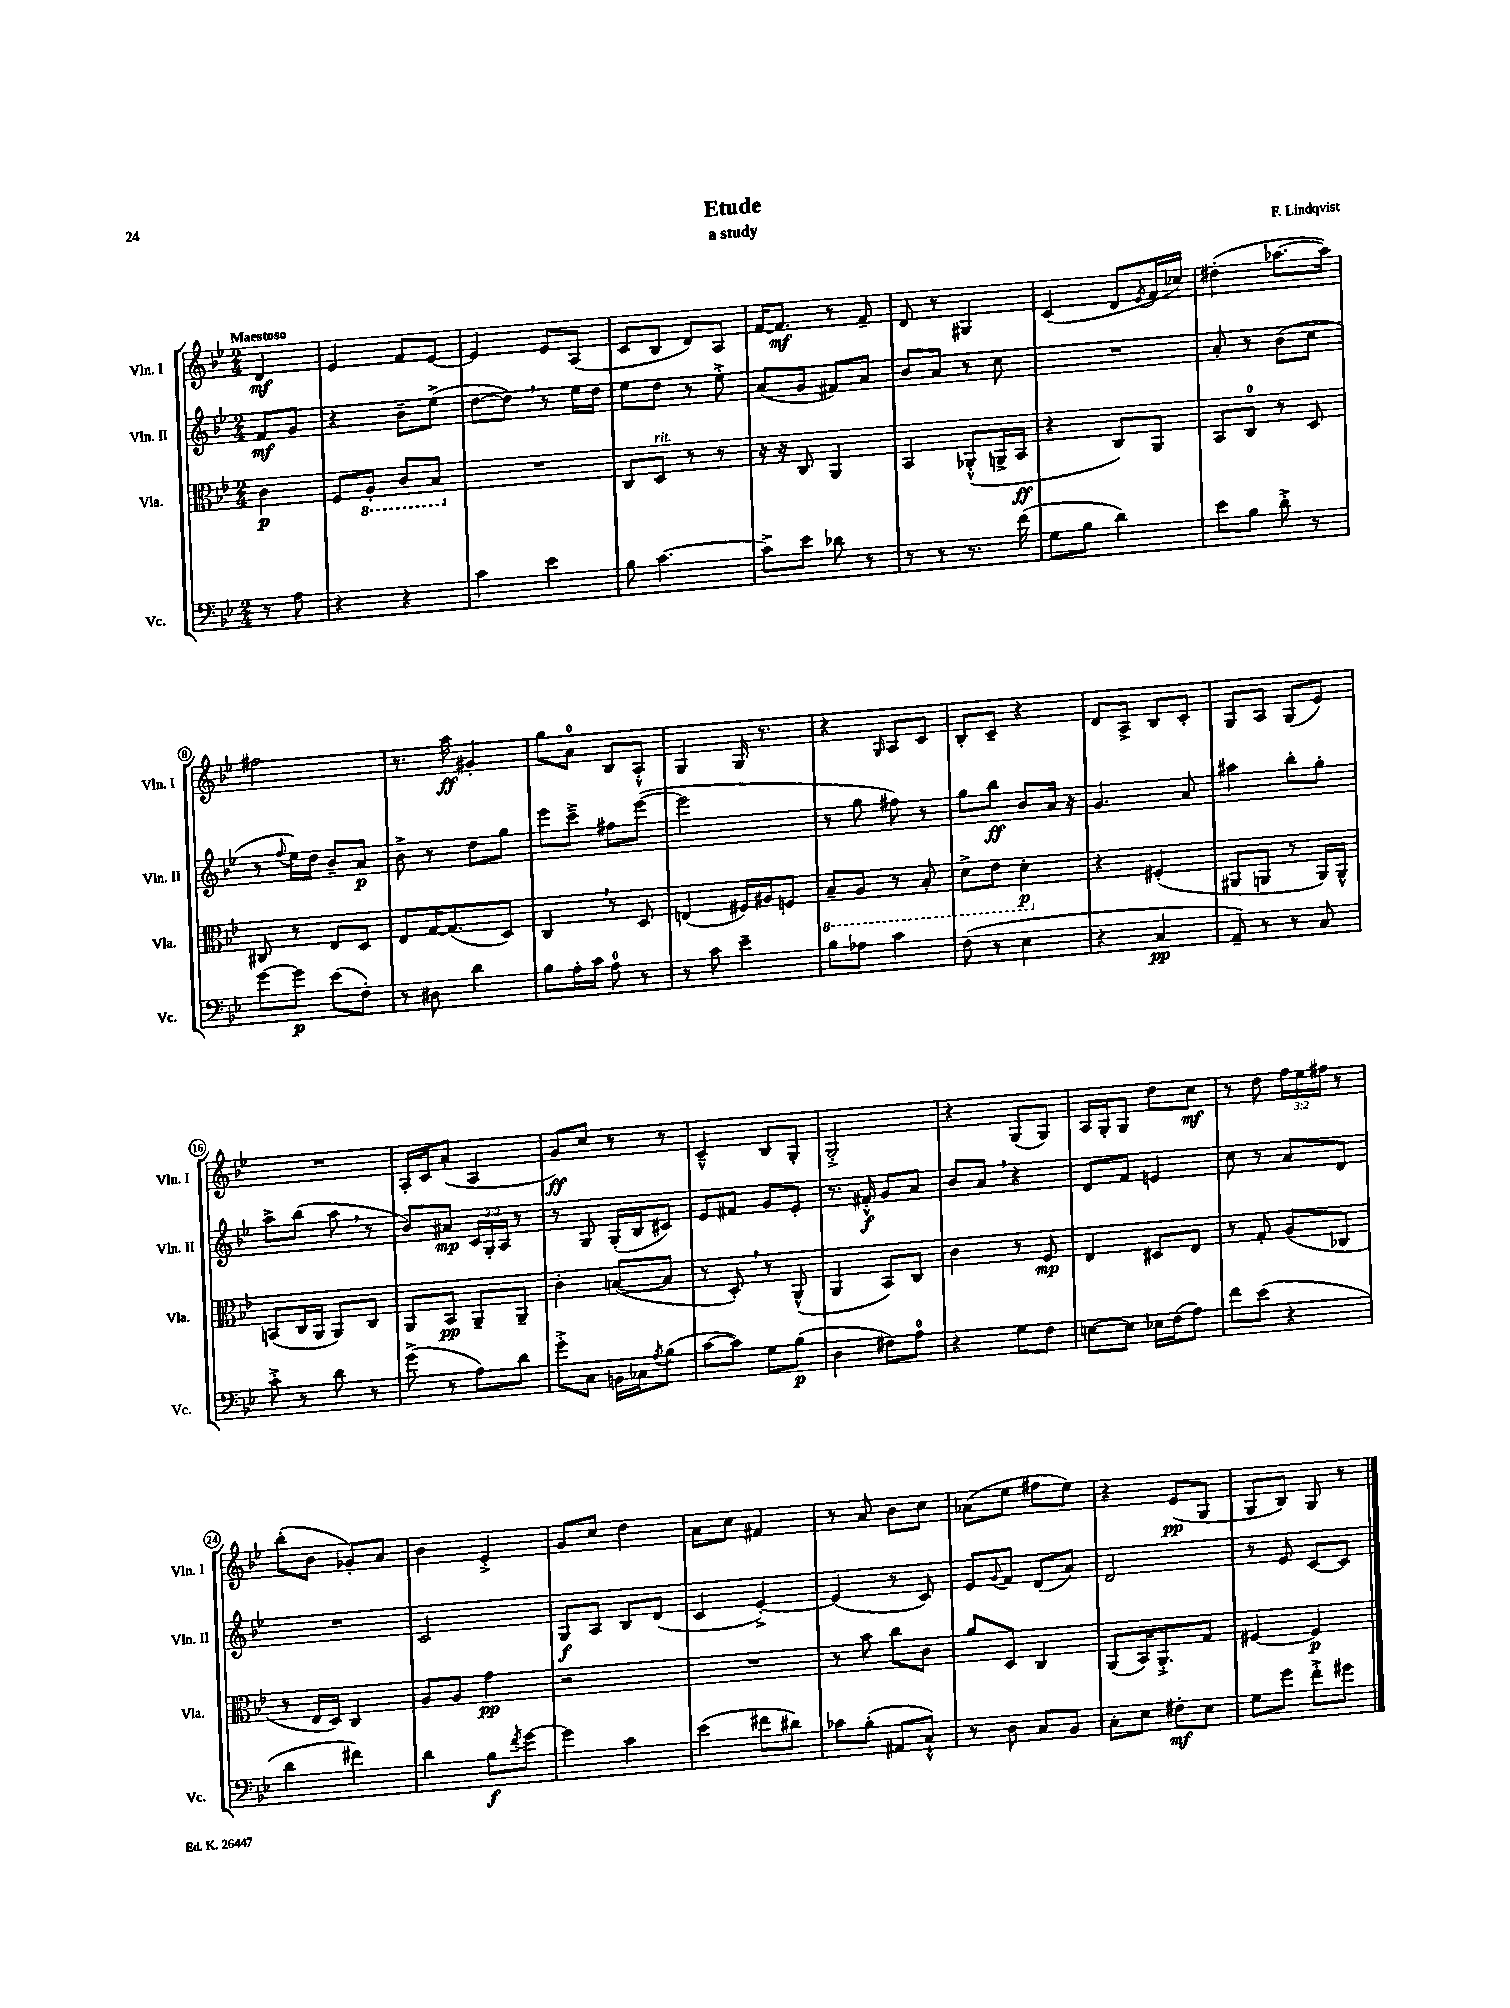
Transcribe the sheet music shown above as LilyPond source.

\header { title = "Etude" composer = "F. Lindqvist" subtitle = "a study" }
<<
\new StaffGroup <<
\new Staff = "s0" \with { instrumentName = "Vln. I" shortInstrumentName = "Vln. I" } {
    \clef treble \key bes \major \numericTimeSignature \time 2/4 \override Staff.TupletNumber.text = #tuplet-number::calc-fraction-text \partial 4 \tempo "Maestoso"
    d'4\mf |
    ees'4 f'8 ees'8~ |
    ees'4 ees'8 a8( |
    c'8 bes8 d'8) a8 |
    f'16~ f'8.\mf r8 f'8-- |
    d'8 r8 gis4 |
    c'4( d'8 \acciaccatura { ees'8 } f'16 ces''16) |
    dis''4-.( aes''8.~ aes''16) |
    fis''2 |
    r8. a''16\ff gis'4-. |
    g''8 a'8-0 bes8 a8-.-^ |
    g4 g16 r8. |
    r4 \grace { g16 } a8 c'8 |
    bes8-. c'8-- r4 |
    d'8 a8-> bes8 c'8-. |
    g8 a8 g8( ees'8) |
    R2 |
    a16-. c'16 a'8-.( a4 |
    g'8\ff) c''8 r8 r8 |
    c'4---^ bes8 g8-. |
    g2-.-> |
    r4 g8( g8) |
    a16 g16-. g8 d''8 c''8\mf |
    r8 d''8 \tuplet 3/2 { f''16 ees''16 fis''16 } r8 |
    bes''8-.( bes'8 ges'8-.) a'8 |
    bes'4 ees'4-.-> |
    g'8 c''8 d''4 |
    a'8 c''8 fis'4 |
    r8 a'8 bes'8 c''8 |
    aes'8( ees''8 fis''8 ees''8) |
    r4 ees'8\pp( g8 |
    g8 bes8) g8 r8 \bar "|." |
}
\new Staff = "s1" \with { instrumentName = "Vln. II" shortInstrumentName = "Vln. II" } {
    \clef treble \key bes \major \numericTimeSignature \time 2/4 \override Staff.TupletNumber.text = #tuplet-number::calc-fraction-text \partial 4
    f'8\mf g'8 |
    r4 bes'8-- ees''8->( |
    d''8~ d''8) \breathe r8 ees''16 d''16 |
    ees''8 d''8 r8 ees''8-.-> |
    a'8( g'8 fis'8) a'8 |
    bes'8 a'8 r8 c''8 |
    R2 |
    a'8-. r8 bes'8( c''8 |
    r8 \appoggiatura { f''8 } ees''16) d''16 bes'8-- a'8\p |
    bes'8-> r8 d''8 g''8 |
    ees'''8 c'''8---> fis''8 ees'''8~( |
    ees'''2 |
    r8 g''8 fis''8) r8 |
    g''8 bes''8\ff bes'8 a'16 r16 |
    g'4. a'8 |
    ais''4 bes''8-. g''8-. |
    a''8-> bes''8( a''8 \breathe r8 |
    bes'8) ais'8\mp \tuplet 3/2 { c'16 g16-. a16 } r8 |
    r8 g8 g16-.( bes16 cis'8) |
    ees'8 fis'8 g'8 ees'8-. |
    r8. fis'16-.-^\f g'8 a'8 |
    bes'8 a'8 \breathe r4 |
    d'8 f'8 e'4 |
    c''8 r8 a'8 d'8 |
    R2 |
    c'2 |
    g8\f a8 bes8 d'8( |
    c'4 ees'4~-.->) |
    ees'4( r8 c'8) |
    ees'8 \appoggiatura { g'8 } f'8 d'8( a'8) |
    d'2 |
    r8 ees'8 c'8~ c'8 \bar "|." |
}
\new Staff = "s2" \with { instrumentName = "Vla." shortInstrumentName = "Vla." } {
    \clef alto \key bes \major \numericTimeSignature \time 2/4 \partial 4
    c'4\p |
    f8 \ottava #-1 a,8-. c8 bes,8 \ottava #0 |
    R2 |
    c8 d8^\markup { \italic "rit." } r8 r8 |
    r16 r16 c8 a,4 |
    bes,4 aes,8-.-^( a,16-> bes,16\ff |
    r4 c8) a,8 |
    bes,8 c8-0 r8 d8 |
    cis8 r8 ees8 d8 |
    ees8 g16~ g8.( d8) |
    c4 \breathe r8 d8 |
    e4( fis16) ais16 f8 |
    \ottava #-1 bes,8-- a,8 r8 bes,8-. |
    d8-> ees8 d4-.\p \ottava #0 |
    r4 fis4-.( |
    ais,8 a,8 r8 a,16) a,16-^ |
    b,8( c16 a,16 a,8) c8 |
    a,8 bes,8\pp a,8-- a,8-- |
    c'4-. b8~( b8 |
    r8 d8-.) \breathe r8 a,8-^( |
    a,4 bes,8) c8 |
    c'4 r8 f8\mp |
    ees4 dis8 ees8 |
    r8 g8-. a8( ces8 |
    r8 ees16 d16) c4 |
    a8 a8 g'4\pp |
    r2 |
    R2 |
    r8 bes'8 c''8 c'8 |
    a'8 d8 c4 |
    a,8( bes,16) a,8.-.-> g8 |
    fis4~ fis4\p \bar "|." |
}
\new Staff = "s3" \with { instrumentName = "Vc." shortInstrumentName = "Vc." } {
    \clef bass \key bes \major \numericTimeSignature \time 2/4 \partial 4
    r8 a8 |
    r4 r4 |
    c'4 ees'4 |
    bes8 c'4.~ |
    c'8-> ees'8 des'8 r8 |
    r8 r8 r8. f'16( |
    g8 bes8 d'4) |
    ees'8 bes8 d'8-.-> r8 |
    g'8~ g'8\p ees'8( f8-.) |
    r8 dis8 d'4 |
    bes8 a16-. c'16 a8-0 r8 |
    r8 c'8 ees'4-- |
    bes8 aes8 c'4 |
    f8( r8 ees4 |
    r4 c4\pp |
    a,8--) r8 r8 c8 |
    c'8-.-> r8 d'8 r8 |
    g'8->( r8 a8) d'8 |
    g'8-.-> c8 b,16 ces16 \acciaccatura { a8 } bes8( |
    c'8~ c'8) g8 bes8\p( |
    d4 fis8) a8-0 |
    r4 g8 f8 |
    e8~ e8 ees16 f16( a8) |
    f'8 ees'8( r4 |
    d'4 fis'4) |
    d'4 bes8\f \acciaccatura { f'8 } g'8~ |
    g'4 c'4 |
    ees'4( fis'8 dis'8) |
    ces'8 bes8-.( ais,8 c8-!-^) |
    r8 d8 c8 bes,8 |
    c8-. ees8 fis8-.\mf ees8 |
    g8 g'8 f'8-.-> gis'8 \bar "|." |
}
>>
>>
\layout { \context { \Score \override BarNumber.stencil = #(make-stencil-circler 0.1 0.3 ly:text-interface::print) } }
